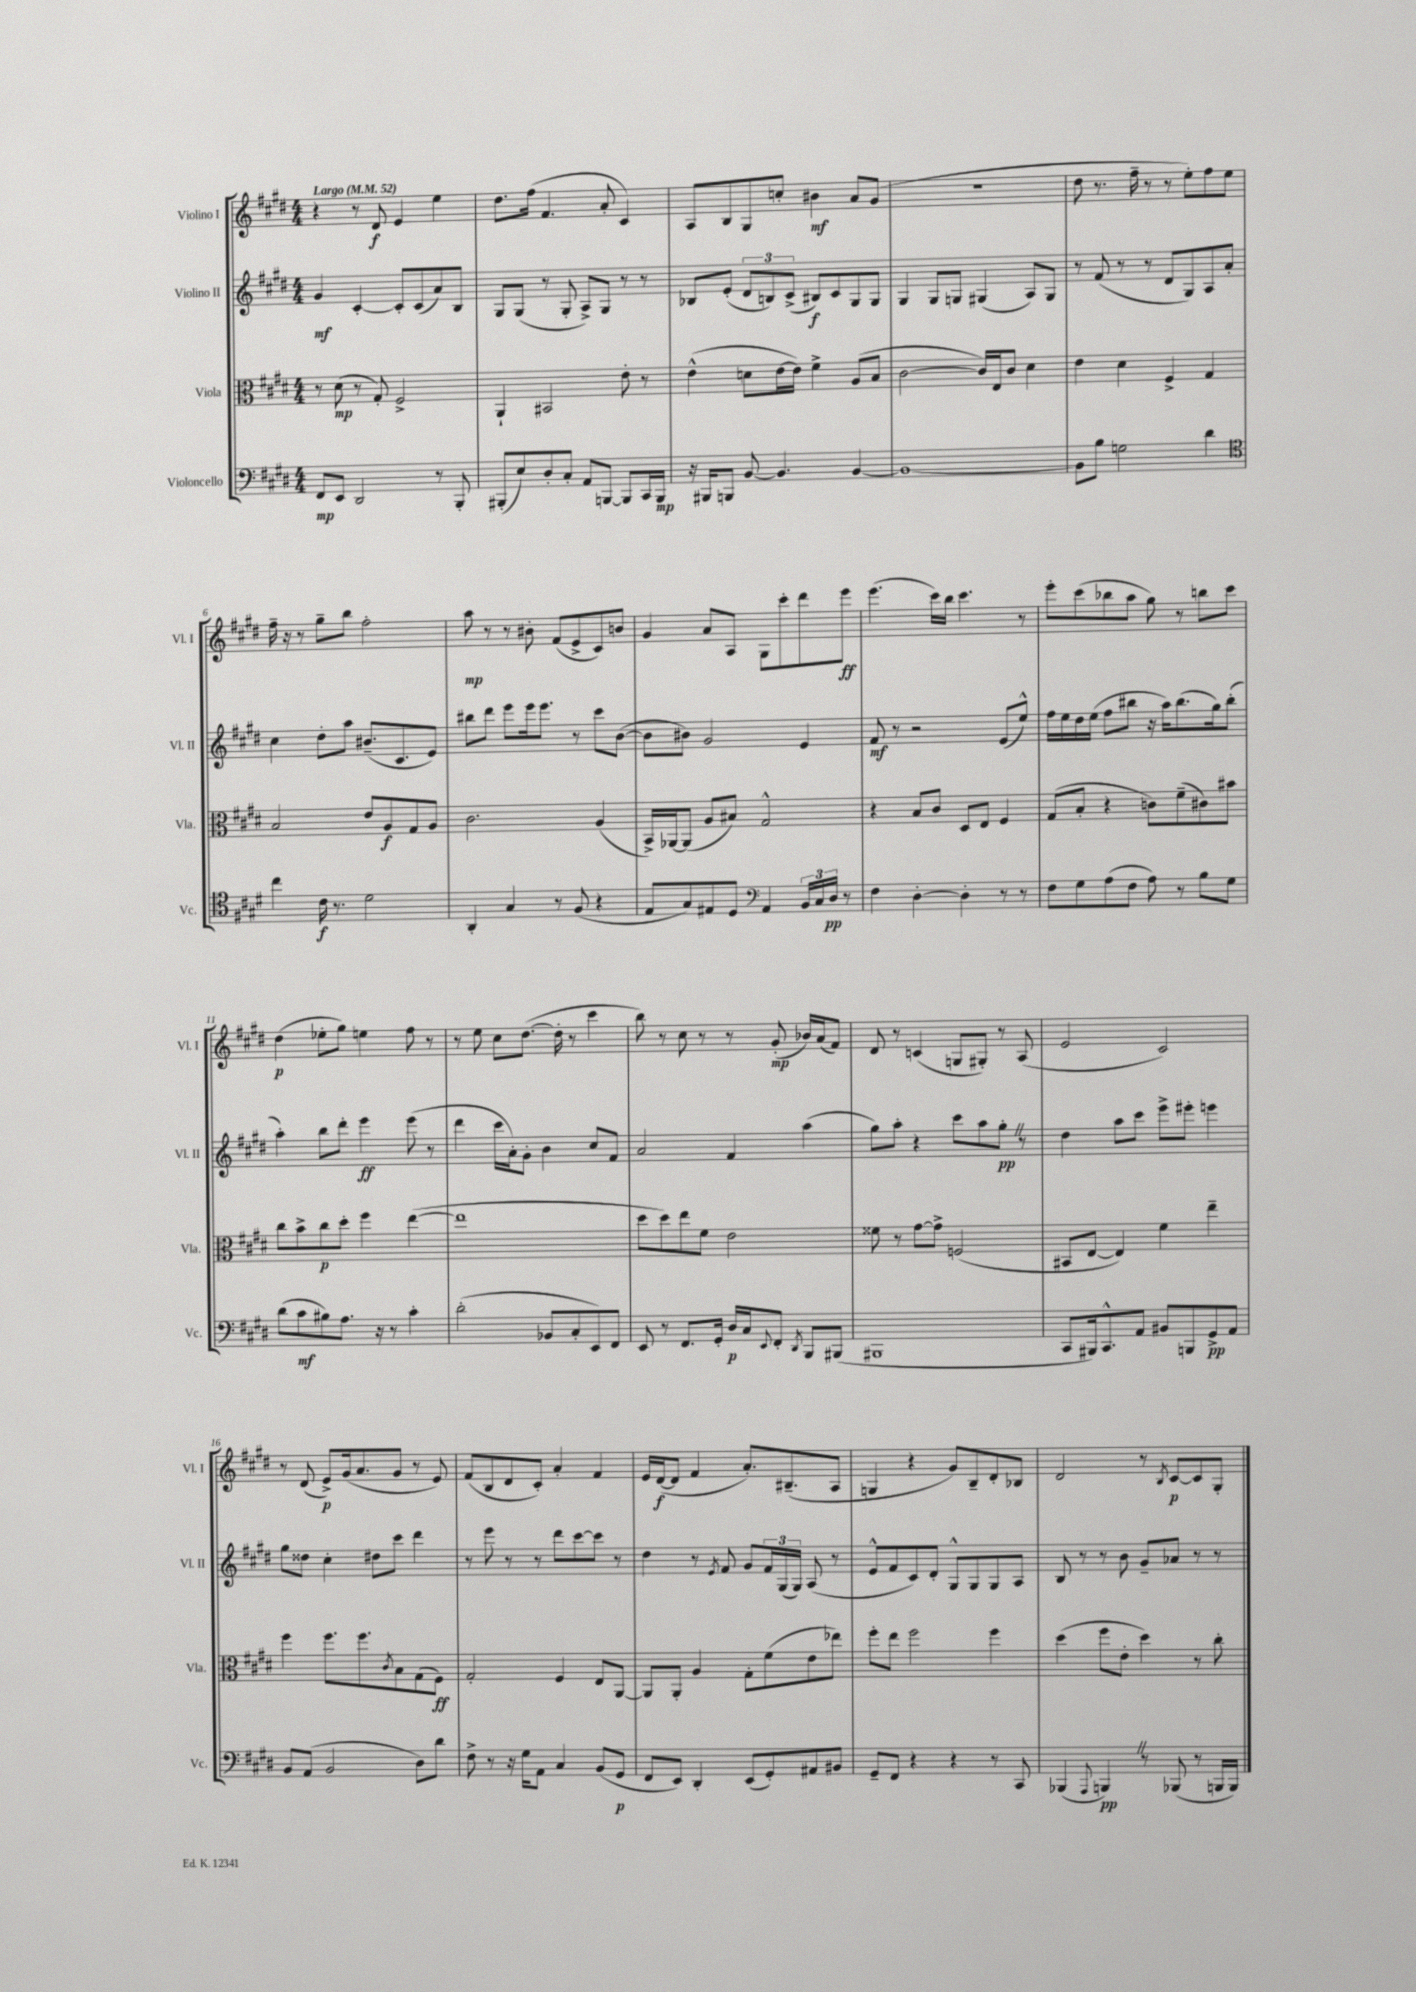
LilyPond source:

<<
\new StaffGroup <<
\new Staff = "s0" \with { instrumentName = "Violino I" shortInstrumentName = "Vl. I" } {
    \clef treble \key e \major \numericTimeSignature \time 4/4 \tempo "Largo" 4 = 52
    r4 r8 dis'8\f e'4 e''4 |
    dis''8. fis''16( fis'4. a'8-. cis'4) |
    a8 b8 gis8 c''8-. bis'4\mf a'8 gis'8( |
    R1 |
    dis''8 r8. fis''16-- r8 r8 e''8-.) fis''8 e''8 |
    fis''16-- r16 r8 gis''8-- b''8 fis''2-. |
    a''8\mp r8 r8 bis'8-. fis'8( e'8-> cis'8) b'8 |
    gis'4 a'8 a8 gis8 cis'''8-. dis'''8 e'''8\ff |
    e'''4.( cis'''16) b''16 cis'''4. r8 |
    e'''8-. cis'''8( bes''8 a''8 gis''8) r8 b''8 cis'''8 |
    dis''4\p( ees''8-. gis''8) e''4 fis''8 r8 |
    r8 e''8 cis''8 dis''8.~( dis''16-. r8 cis'''4 |
    b''8) r8 cis''8 r8 r8 gis'8-.\mp( bes'16) a'16( fis'8) |
    dis'8 r8 c'4( g8 gis8-.) r8 a8( |
    e'2 cis'2) |
    r8 dis'8( e'8->\p) gis'16( a'8. gis'8 r8 e'8) |
    fis'8( b8 dis'8 cis'8-.) a'4-. fis'4 |
    e'16 dis'16~\f( dis'8 fis'4 a'8.-.) bis8.--( a8 |
    g4 r4 gis'8) b8-- dis'8-. bes8 |
    dis'2 r8 \acciaccatura { b8 } cis'8~\p cis'8 gis8-. \bar "|." |
}
\new Staff = "s1" \with { instrumentName = "Violino II" shortInstrumentName = "Vl. II" } {
    \clef treble \key e \major \numericTimeSignature \time 4/4
    gis'4\mf cis'4~-. cis'8-. cis'8( a'8) b8 |
    gis8 gis8( r8 gis8-. a8->) gis8 r8 r8 |
    bes8 e'8-.( \tuplet 3/2 { dis'8 b8) cis'8->( } bis8\f) cis'8 gis8 gis8 |
    gis4 gis8 g8 gis4( a8) gis8 |
    r8 fis'8( r8 r8 dis'8 gis8) a8 a'8-. |
    cis''4 dis''8-. a''8 bis'8.--( cis'8. e'8) |
    bis''8 dis'''8 e'''8 e'''16 e'''8. r8 cis'''8 b'8~( |
    b'8 bis'8) gis'2 e'4 |
    fis'8\mf r8 r2 e'8( e''8-^) |
    fis''16 e''16 dis''16 e''16( fis''8 bis''8 r16 a''16) bis''8.( gis''16) bis''8-.( |
    a''4-.) b''8 dis'''8-. e'''4\ff e'''8( r8 |
    dis'''4 cis'''16 a'16-.) gis'8-. b'4 cis''8 fis'8 |
    a'2 fis'4 a''4( |
    gis''8) a''8-. r4 cis'''8 a''8 gis''8-.\pp \once \override BreathingSign.text = \markup { \musicglyph "scripts.caesura.straight" } \breathe r8 |
    dis''4 a''8 cis'''8 e'''8-> eis'''8-. e'''4 |
    gis''8 disis''8 cis''4-. dis''8 cis'''8 dis'''4 |
    r8 e'''8 r8 r8 dis'''8 cis'''8~ cis'''8 r8 |
    dis''4 r8 \acciaccatura { e'8 } fis'8 gis'8 \tuplet 3/2 { fis'16 gis16( gis16) } a8( r8 |
    e'8-^ fis'8 cis'8) dis'8-. gis8-^ gis8 gis8 a8 |
    b8 r8 r8 b'8 gis'8-- aes'8 r8 r8 \bar "|." |
}
\new Staff = "s2" \with { instrumentName = "Viola" shortInstrumentName = "Vla." } {
    \clef alto \key e \major \numericTimeSignature \time 4/4
    r8 dis'8\mp( r8 gis8-.) fis2-> |
    a,4-! bis,2 e'8-. r8 |
    e'4-^( d'8 e'16~ e'16) fis'4-> a8( b8 |
    cis'2~ cis'16) e16 cis'8 dis'4 |
    e'4 dis'4 fis4-> gis4 |
    b2 e'8 a8\f gis8 a8 |
    cis'2. a4( |
    b,16->) aes,16~ aes,8( a8 bis8) gis2-^ |
    r4 b8 cis'8 dis8 e8 fis4 |
    gis8( b8-. r4 c'8) fis'8--( cis'8) bis'8 |
    cis''8 b'8-> cis''8\p dis''8-. fis''4 e''4~( |
    e''1 |
    dis''8 dis''8) e''8 fis'8 e'2 |
    fisis'8 r8 gis'8~ gis'8-> f2( |
    bis,8 e8~ e4) fis'4 e''4-- |
    fis''4 fis''8. fis''8. \acciaccatura { cis'8 } b8 gis8( fis8\ff) |
    gis2-. fis4 e8 a,8~ |
    a,8 a,8-. a4 gis8-. fis'8( e'8 ees''8) |
    fis''8-. e''8 fis''2 fis''4 |
    dis''4( fis''8 e'8-. dis''4) r8 cis''8-. \bar "|." |
}
\new Staff = "s3" \with { instrumentName = "Violoncello" shortInstrumentName = "Vc." } {
    \clef bass \key e \major \numericTimeSignature \time 4/4
    fis,8\mp e,8 dis,2 r8 b,,8-. |
    bis,,8-.( e8) dis8-. cis8-. a,8 b,,8~ b,,8 cis,16 b,,16\mp |
    r16 bis,,16 b,,8 b,8~ b,4. b,4~ |
    b,1~ |
    b,8 b8 g2 dis'4 |
    \clef tenor cis''4 cis'16\f r8. dis'2 |
    a,4-. gis4 r8 fis8( r4 |
    e8 gis8) eis8 dis8 \clef bass a,4 \tuplet 3/2 { b,16 cis16 dis16\pp } r8 |
    fis4 dis4~-. dis4-. r8 r8 |
    fis8 gis8 a8( fis8 a8) r8 b8 gis8 |
    dis'8( cis'8\mf bis8) a8. r16 r8 cis'4-. |
    dis'2-.( bes,8 cis8-. e,8) fis,8 |
    e,8 r8 fis,8. gis,16-. dis16\p cis16 \appoggiatura { e,8 } fis,8-. \acciaccatura { dis,8 } b,,8 bis,,8( |
    bis,,1 |
    cis,8 bis,,16) cis,8.-^ a,8 bis,8 b,,8 gis,8->\pp a,8 |
    b,8 a,8( b,2 dis8) dis'8 |
    fis8-> r8 r16 gis16 a,8 cis4 b,8( gis,8\p |
    fis,8 e,8) dis,4-. e,8( gis,8-.) ais,8 bis,8 |
    gis,8-- fis,8 r4 r4 r8 cis,8 |
    bes,,4( \appoggiatura { a,,8 } b,,4\pp) \once \override BreathingSign.text = \markup { \musicglyph "scripts.caesura.straight" } \breathe r8 bes,,8( r8 b,,16 b,,16) \bar "|." |
}
>>
>>
